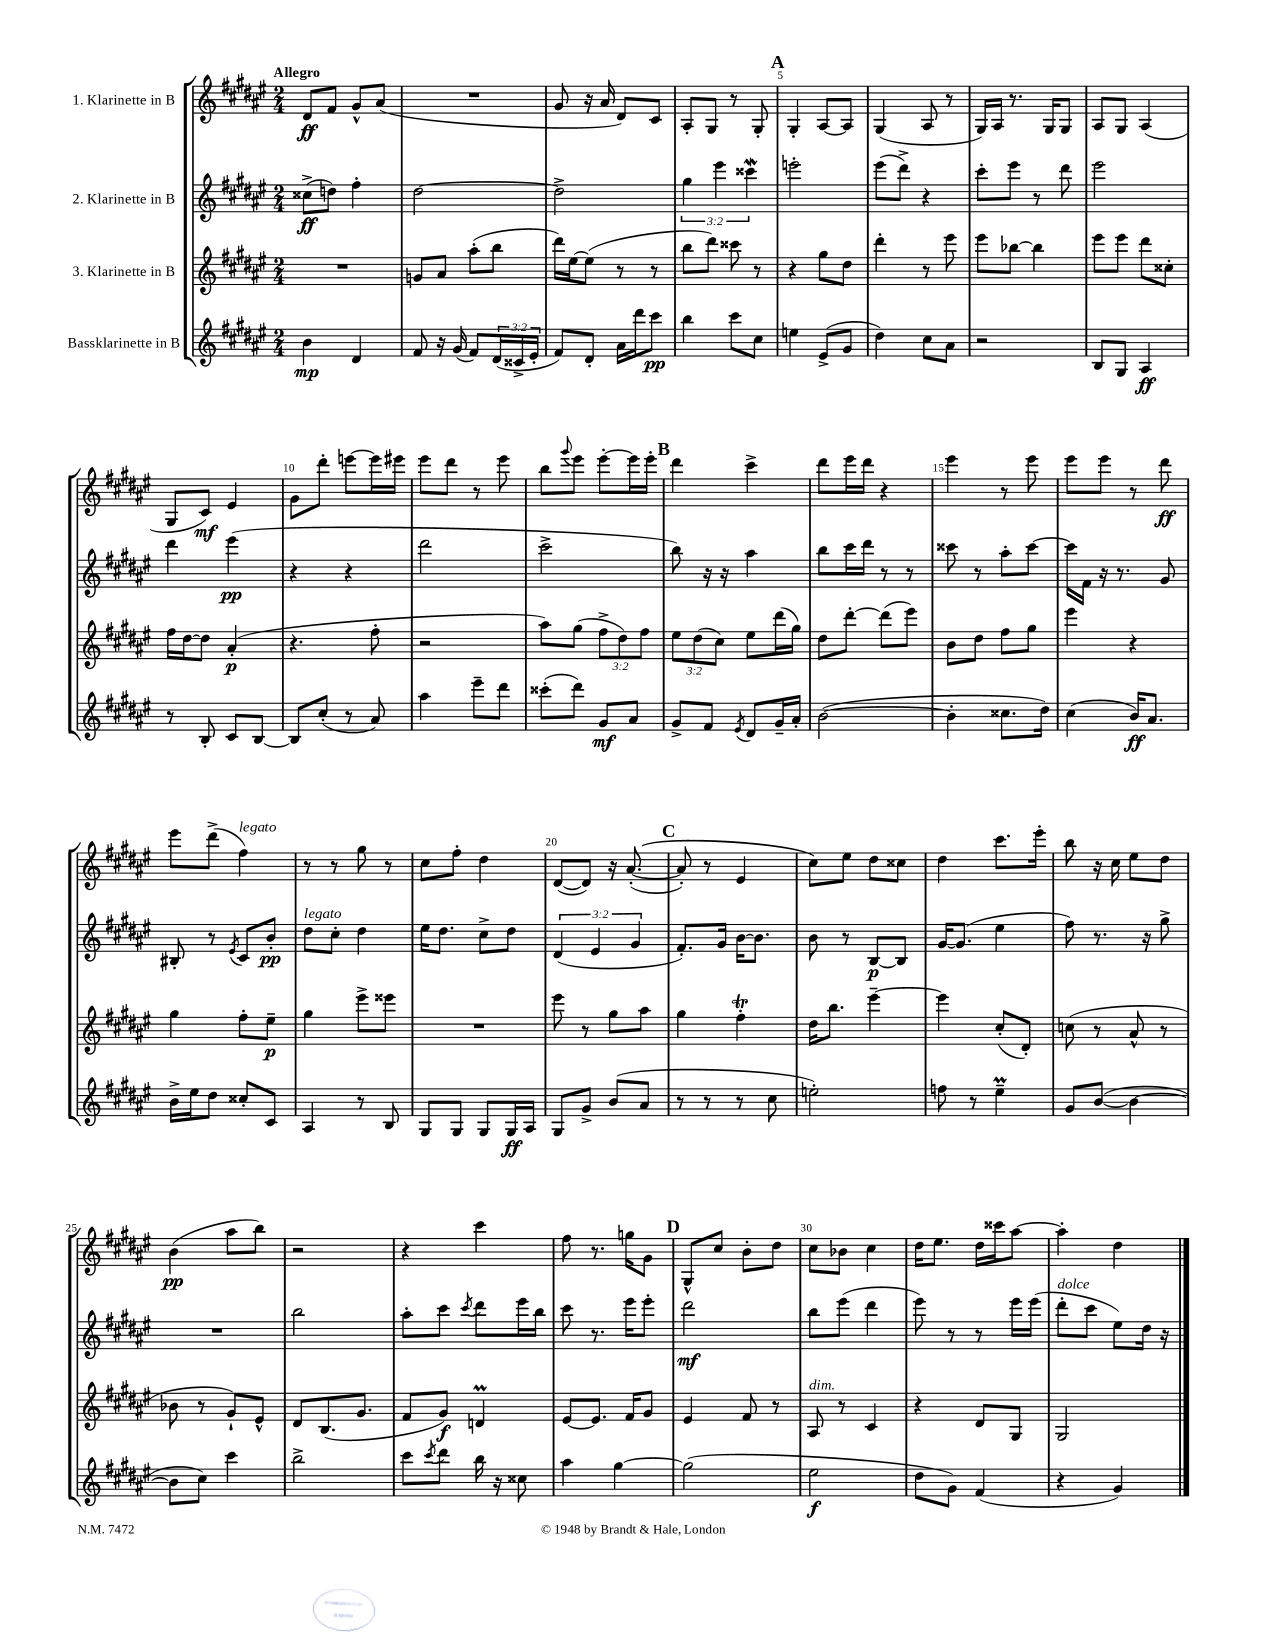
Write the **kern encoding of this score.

**kern	**kern	**kern	**kern
*staff4	*staff3	*staff2	*staff1
*clefG2	*clefG2	*clefG2	*clefG2
*k[f#c#g#d#a#e#]	*k[f#c#g#d#a#e#]	*k[f#c#g#d#a#e#]	*k[f#c#g#d#a#e#]
*M2/4	*M2/4	*M2/4	*M2/4
4b	2r	(8cc##^	8d#
.	.	8dd)	8f#
4d#	.	4ff#'	8g#^^
.	.	.	(8a#
=	=	=	=
8f#	8g	[2dd#	2r
16r	8a#	.	.
(16g#	.	.	.
8f#)	(8aa#'	.	.
(24d#	8bb	.	.
24c##^	.	.	.
24e#'	.	.	.
=	=	=	=
8f#)	16ddd#)	2dd#^]	8g#
.	[16ee#	.	.
8d#'	(8ee#]	.	16r
.	.	.	16a#
16a#	8r	.	8d#)
16ddd#	.	.	.
8ccc#	8r	.	8c#
=	=	=	=
4bb	8bb	6gg#	8A#'
.	8ddd#)	.	8G#
.	.	6eee#	.
8ccc#	8ccc##	.	8r
.	.	6ccc##	.
8cc#	8r	.	8G#'
=	=	=	=
4ee	4r	2eee'	4G#'
(8e#^	8gg#	.	[8A#
8g#	8dd#	.	8A#]
=	=	=	=
4dd#)	4ddd#'	(8eee#	(4G#
.	.	8ddd#^)	.
8cc#	8r	4r	8A#
8a#	8eee#	.	8r
=	=	=	=
2r	8eee#	8ccc#'	16G#)
.	.	.	16A#
.	[8bb-	8eee#	8.r
.	4bb-]	8r	.
.	.	.	16G#
.	.	8ddd#	8G#
=	=	=	=
8B	8eee#	2eee#	8A#
8G#	8eee#	.	8G#
4A#	8ddd#	.	(4A#
.	8cc##'	.	.
=	=	=	=
8r	16ff#	4ddd#	8G#
.	[16dd#	.	.
8B'	8dd#]	.	8c#)
8c#	(4a#'	(4eee#	4e#
[8B	.	.	.
=	=	=	=
8B]	4.r	4r	8g#
(8cc#'	.	.	8ddd#'
8r	.	4r	[8eee
8a#)	8ff#'	.	16eee]
.	.	.	16eee#
=	=	=	=
4aa#	2r	2ddd#	8eee#
.	.	.	8ddd#
8eee#~	.	.	8r
8ddd#	.	.	8eee#
=	=	=	=
(8ccc##'	8aa#)	2ccc#^	8bb
.	.	.	8qqggg#
8ddd#)	(8gg#	.	8eee#
8g#	12ff#^	.	[8eee#'
.	12dd#)	.	.
8a#	.	.	16eee#]
.	12ff#	.	.
.	.	.	16eee#'
=	=	=	=
8g#^	12ee#	8bb)	4ddd#
.	(12dd#	.	.
8f#	.	16r	.
.	12cc#)	.	.
.	.	16r	.
8qe#	.	.	.
8d#	8ee#	4aa#	4ccc#^
16g#~	(16ddd#	.	.
16a#'	16gg#)	.	.
=	=	=	=
([2b	8dd#	8bb	8ddd#
.	[8ddd#'	16ccc#	16eee#
.	.	16ddd#	16ddd#
.	(8ddd#]	8r	4r
.	8eee#)	8r	.
=	=	=	=
4b']	8b	8ccc##	4eee#
.	8dd#	8r	.
8.cc##	8ff#	8aa#'	8r
.	8gg#	[8ccc##	8eee#
16dd#)	.	.	.
=	=	=	=
(4cc#	4eee#	16ccc##]	8eee#
.	.	16f#	.
.	.	16r	8eee#
.	.	8.r	.
16b)	4r	.	8r
8.a#	.	.	.
.	.	8g#	8ddd#
=	=	=	=
16b^	4gg#	8B#'	8eee#
16ee#	.	.	.
8dd#	.	8r	(8ddd#^
.	.	8qe#	.
8cc##'	8ff#'	8c#	4ff#)
8c#	8ee#~	8b'	.
=	=	=	=
4A#	4gg#	8dd#	8r
.	.	8cc#'	8r
8r	8eee#^	4dd#	8gg#
8B	8eee##	.	8r
=	=	=	=
8G#	2r	16ee#	8cc#
.	.	8.dd#	.
8G#	.	.	8ff#'
8G#	.	8cc#^	4dd#
16G#	.	8dd#	.
16A#	.	.	.
=	=	=	=
8G#	8eee#	(6d#	([8d#
8g#^	8r	.	8d#])
.	.	6e#	.
(8b	8gg#	.	16r
.	.	.	&(([8.a#'
.	.	6g#	.
8a#	8aa#	.	.
=	=	=	=
8r	4gg#	8.f#')	8a#'])
8r	.	.	8r
.	.	16g#	.
8r	4ff#'	[16b	4e#
.	.	8.b]	.
8cc#	.	.	.
=	=	=	=
2ee')	16dd#	8b	8cc#&)
.	8.bb	.	.
.	.	8r	8ee#
.	[4eee#~	[8B	8dd#
.	.	8B]	8cc##
=	=	=	=
8ff	4eee#]	[16g#	4dd#
.	.	(8.g#]	.
8r	.	.	.
4ee#~	(8cc#'	4ee#	8.ccc#
.	8d#')	.	.
.	.	.	16eee#'
=	=	=	=
8g#	(8cc	8ff#)	8bb
([8b	8r	8.r	16r
.	.	.	16cc#
4b_	8a#^^	.	8ee#
.	.	16r	.
.	8r	8gg#^	8dd#
=	=	=	=
8b]	8b-	2r	(4b
8cc#)	8r	.	.
4ccc#	8g#`)	.	8aa#
.	8e#^^	.	8bb)
=	=	=	=
2bb^	8d#	2bb	2r
.	(8.B	.	.
.	8.g#	.	.
=	=	=	=
8ccc#	8f#	8aa#'	4r
8qccc#	.	.	.
8ddd#	8g#)	8ccc#	.
.	.	8qccc#	.
16bb	4d	8ddd#	4ccc#
16r	.	.	.
8cc##	.	16eee#	.
.	.	16bb	.
=	=	=	=
4aa#	[8e#	8ccc#	8ff#
.	8.e#]	8.r	8.r
[4gg#	.	.	.
.	16f#	16eee#	16gg
.	8g#	8eee#'	8g#
=	=	=	=
(2gg#]	4e#	2ddd#	8G#^^
.	.	.	8cc#
.	8f#	.	8b'
.	8r	.	8dd#
=	=	=	=
2ee#	8A#	8bb	8cc#
.	8r	(8eee#	8b-
.	4c#	4ddd#	4cc#
=	=	=	=
8dd#	4r	8eee#)	16dd#
.	.	.	8.ee#
8g#)	.	8r	.
(4f#	8d#	8r	16dd#
.	.	.	16ccc##
.	8G#	16eee#	[8aa#
.	.	(16eee#	.
=	=	=	=
4r	2G#	8ddd#'	4aa#']
.	.	8ccc#	.
4g#)	.	8ee#)	4dd#
.	.	16dd#	.
.	.	16r	.
==	==	==	==
*-	*-	*-	*-
